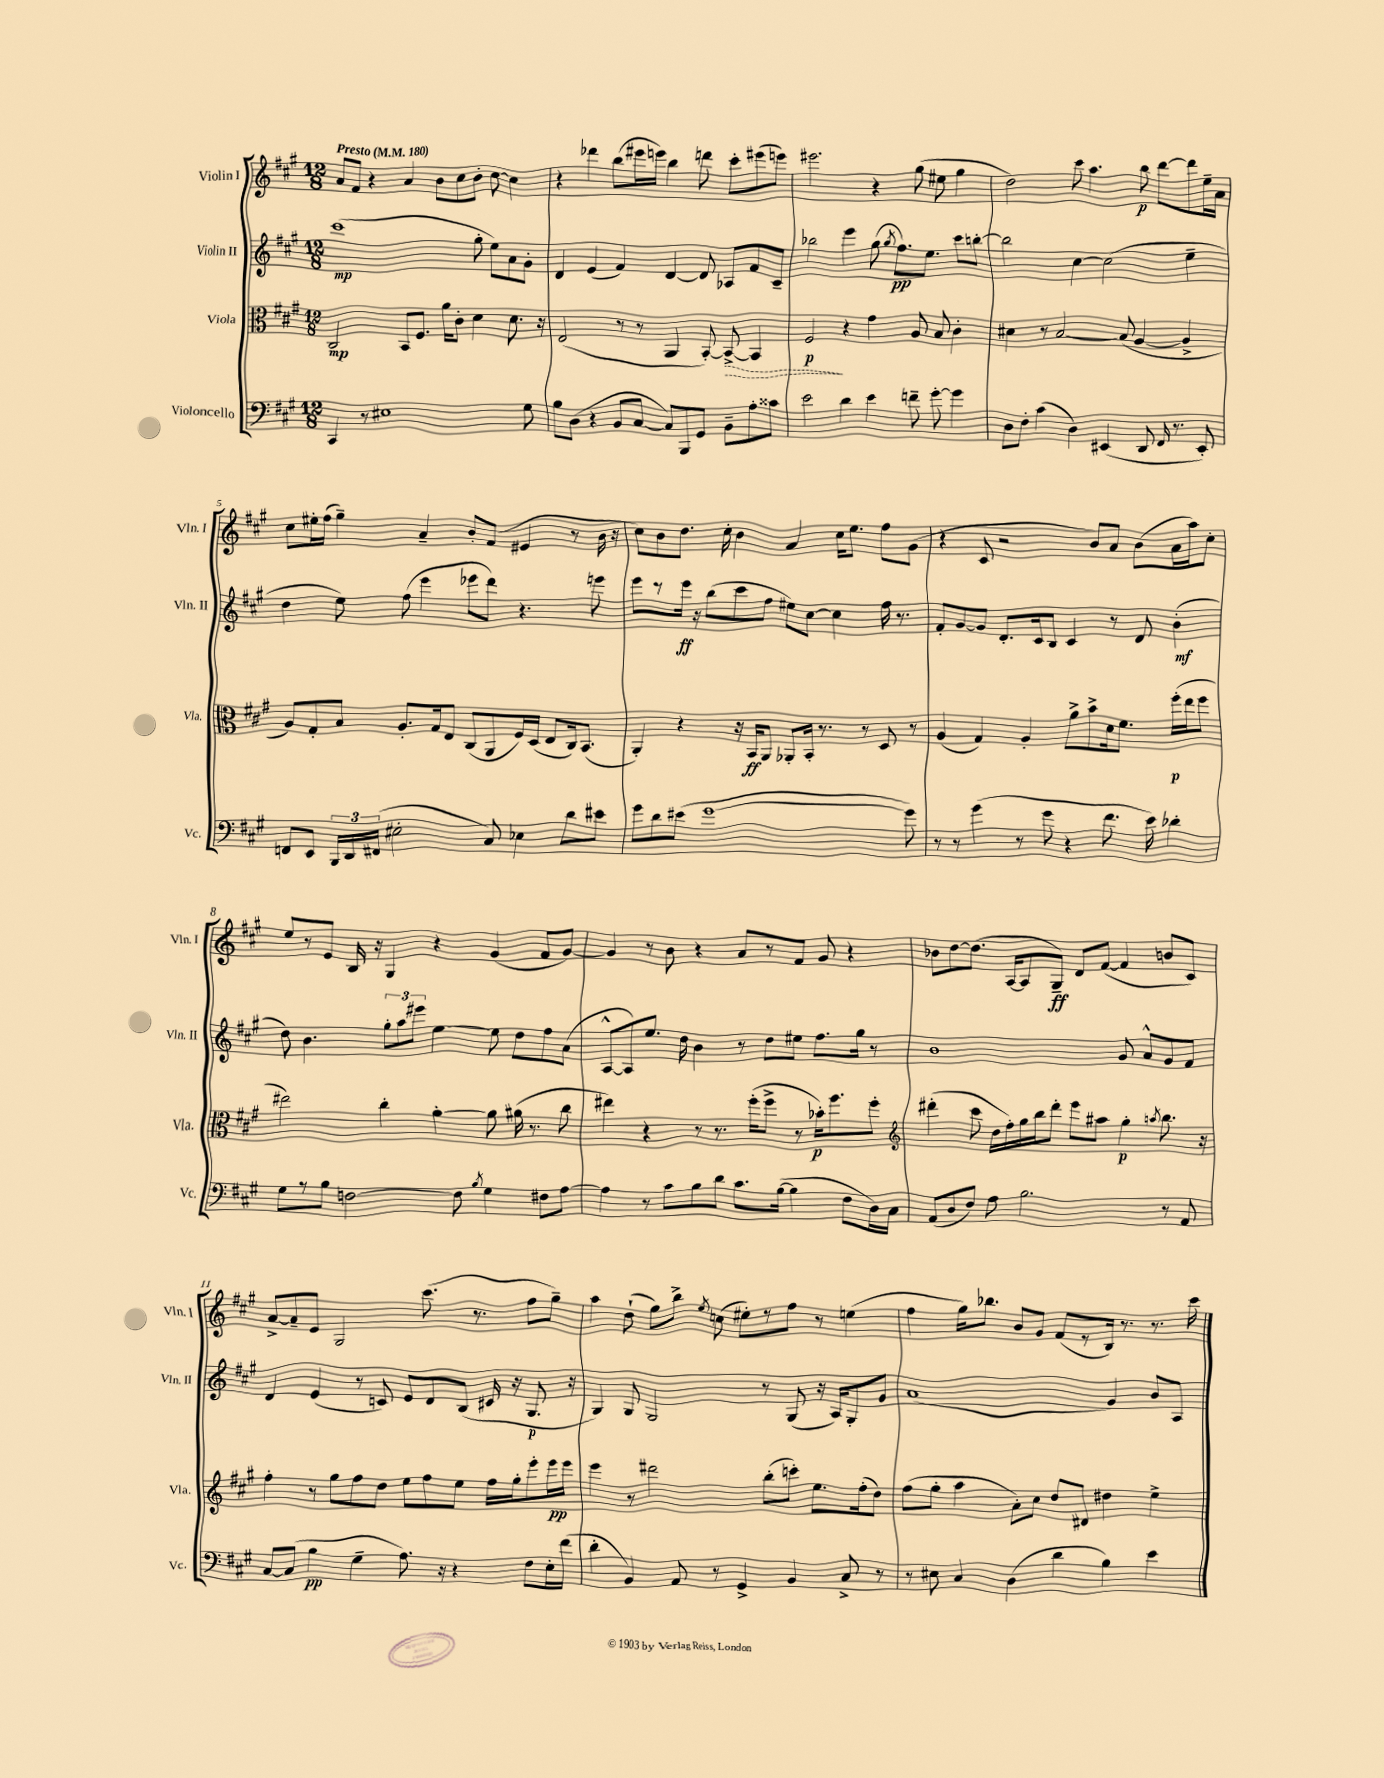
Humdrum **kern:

**kern	**dynam	**kern	**dynam	**kern	**dynam	**kern	**dynam
*part4	*part4	*part3	*part3	*part2	*part2	*part1	*part1
*staff4	*staff4	*staff3	*staff3	*staff2	*staff2	*staff1	*staff1
*I"Violoncello	*	*I"Viola	*	*I"Violin II	*	*I"Violin I	*
*I'Vc.	*	*I'Vla.	*	*I'Vln. II	*	*I'Vln. I	*
*clefF4	*	*clefC3	*	*clefG2	*	*clefG2	*
*k[f#c#g#]	*	*k[f#c#g#]	*	*k[f#c#g#]	*	*k[f#c#g#]	*
*M12/8	*	*M12/8	*	*M12/8	*	*M12/8	*
*MM180	*	*MM180	*	*MM180	*	*MM180	*
=1	=1	=1	=1	=1	=1	=1	=1
!	!	!	!	!	!	!LO:TX:a:B:t=Presto	!
4CC#/	.	2C#/	mp	(1ccc#	mp	8a/L	.
.	.	.	.	.	.	8f#/J	.
8r	.	.	.	.	.	4r	.
1E#X	.	.	.	.	.	.	.
.	.	8BB/L	.	.	.	4a/	.
.	.	8.F#/J	.	.	.	.	.
.	.	.	.	.	.	8b\L	.
.	.	16a\KL	.	.	.	.	.
.	.	8c#'\J	.	.	.	8cc#\	.
.	.	4d\	.	8gg#'\	.	8b'\J	.
.	.	.	.	8ee\L)	.	[8cc#\	.
.	.	8.d\	.	8a\	.	4cc#\]	.
8G#\	.	.	.	8g#'\J	.	.	.
.	.	16r	.	.	.	.	.
=2	=2	=2	=2	=2	=2	=2	=2
8B\L	.	(2E/	.	4d/	.	4r	.
(8D\J	.	.	.	.	.	.	.
4r	.	.	.	(4e/	.	4ddd-X\	.
8BB/L	.	8r	.	4f#/)	.	(8bb\L	.
[8C#/J	.	8r	.	.	.	16eee#X\L	.
.	.	.	.	.	.	16eeen\JJ)	.
8C#/L])	.	4AA/	.	[4d/	.	4bb\	.
8BBB/	.	.	.	.	.	.	.
8GG#/J	.	[8BB'/)	.	8d/]	.	8dddn\	.
!	!	!	!LO:HP:b	!	!	!	!
8BB~\L	.	8BB^/_	>	8A-X/L	.	8ccc#'\L	.
8A'\	.	4BB/]	.	8f#/	.	(8eee#X\	.
8c##X\J	.	.	.	8c#~/J	.	8eeen\J)	.
=3	=3	=3	=3	=3	=3	=3	=3
2e\	.	2F#/	p	2bb-X\	.	2.eee#X\	.
4d\	.	4r	]	4eee\	.	.	.
4e\	.	4g#\	.	(8gg#\	.	4r	.
.	.	.	.	8qgg#/	.	.	.
.	.	.	.	8.ff#\L)	pp	.	.
8fn~\	.	8A/	.	.	.	(8gg#\	.
.	.	.	.	8.ee\J	.	.	.
[8g#'\	.	8B/	.	.	.	8ee#X\	.
4g#\]	.	4c#'\	.	8ccc#\L	.	4gg#\	.
.	.	.	.	[8bbn'\J	.	.	.
=4	=4	=4	=4	=4	=4	=4	=4
8D\L	.	4d#X\	.	2bb\]	.	2dd\)	.
8F#'\J	.	.	.	.	.	.	.
(4c#\	.	8r	.	.	.	.	.
.	.	[2B/	.	.	.	.	.
4D\)	.	.	.	[4cc#\	.	8ccc#\	.
.	.	.	.	.	.	4.aa\	.
(4EE#X/	.	.	.	(2cc#\]	.	.	.
.	.	(8B/]	.	.	.	.	.
8DD/	.	[4A/	.	.	.	8bb\	p
16FF#/	.	.	.	.	.	[8ddd\L	.
8.r	.	.	.	.	.	.	.
.	.	4A^/]	.	4ee~\	.	8ddd\]	.
8EE#'/)	.	.	.	.	.	16ee~\L	.
.	.	.	.	.	.	16a\JJ	.
!!LO:LB:g=z
=5	=5	=5	=5	=5	=5	=5	=5
8FFn/L	.	8A/L)	.	4dd\	.	8cc#\L	.
8EE/J	.	8G#'/	.	.	.	16ee#X'\L	.
.	.	.	.	.	.	(16ff#\JJ	.
24BBB/LL	.	8B/J	.	8ee\)	.	4gg#~\)	.
24DD/	.	.	.	.	.	.	.
(24FF#X/JJ	.	.	.	.	.	.	.
2E#X'\	.	8.A'/L	.	(8ff#\	.	.	.
.	.	.	.	4eee\	.	4a~/	.
.	.	16G#/k	.	.	.	.	.
.	.	8E/J	.	.	.	.	.
.	.	(8C#/L	.	8eee-X\L	.	8b'/L	.
8C#/)	.	8AA/	.	8ddd\J)	.	(8f#/J	.
4E-X\	.	16F#/L)	.	4.r	.	4e#X/	.
.	.	(16D/JJ	.	.	.	.	.
.	.	8E/L	.	.	.	.	.
8d\L	.	16C#/k)	.	.	.	8r	.
.	.	(8.BB/J	.	.	.	.	.
8e#X\J	.	.	.	8eeen\	.	16b\	.
.	.	.	.	.	.	16r	.
=6	=6	=6	=6	=6	=6	=6	=6
8g#\L	.	4AA'/)	.	8eee\L	.	8cc#\L)	.
8d\	.	.	.	8r	.	8b\	.
(8e#X\J	.	4r	.	16eee\Jk	ff	8.dd\J	.
.	.	.	.	16r	.	.	.
[1g#	.	.	.	(8bb\L	.	.	.
.	.	.	.	.	.	16cc#'\	.
.	.	16r	.	8ccc#\	.	4b\	.
.	.	16BB/KL	ff	.	.	.	.
.	.	8AA/J	.	8ff#\J	.	.	.
.	.	8AA-X'/L	.	8ee#X\L)	.	4a/	.
.	.	16BB'/Jk	.	[8cc#\J	.	.	.
.	.	8.r	.	.	.	.	.
.	.	.	.	4cc#\]	.	16cc#\KL	.
.	.	.	.	.	.	8.ee\J	.
.	.	8r	.	.	.	.	.
.	.	8D/	.	16ff#\	.	8ff#\L	.
.	.	.	.	8.r	.	.	.
8g#\])	.	8r	.	.	.	(8g#\J	.
=7	=7	=7	=7	=7	=7	=7	=7
8r	.	(4A/	.	8f#'/L	.	4r	.
8r	.	.	.	[8g#/	.	.	.
(4g#\	.	4G#/)	.	8g#/J]	.	8c#/	.
.	.	.	.	8.d'/L	.	2r	.
8r	.	4A'/	.	.	.	.	.
.	.	.	.	16c#/k	.	.	.
8g#\	.	.	.	8B/J	.	.	.
4r	.	8a^\L	.	4c#/	.	.	.
.	.	8b^\	.	.	.	8b/L)	.
8.f#\	.	16d\k	.	8r	.	8a/J	.
.	.	8.f#\J	.	.	.	.	.
.	.	.	.	8d/	.	(8b\L	.
16e\)	.	.	.	.	.	.	.
4d-X'\	.	(16ff#'\LL	p	(4b'\	mf	16a\L	.
.	.	16ee\J	.	.	.	16aa\J)	.
.	.	8ff#\J	.	.	.	8cc#'\J	.
!!LO:LB:g=z
=8	=8	=8	=8	=8	=8	=8	=8
8G#\L	.	2ee#X\)	.	8dd\)	.	8ee/L	.
8r	.	.	.	4.b\	.	8r	.
8B\J	.	.	.	.	.	8e/J	.
[2Fn\	.	.	.	.	.	16B/	.
.	.	.	.	.	.	16r	.
.	.	4cc#'\	.	12gg#'\L	.	4G#/	.
.	.	.	.	12aa\	.	.	.
.	.	.	.	12eee#X\J	.	.	.
.	.	[4a'\	.	[4ee\	.	4r	.
8F\]	.	.	.	.	.	.	.
8qB/	.	.	.	.	.	.	.
4G#\	.	8a\]	.	8ee\]	.	(4g#/	.
.	.	(16a#X\	.	8dd\L	.	.	.
.	.	8.r	.	.	.	.	.
8F#X\L	.	.	.	8ff#\	.	8f#/L	.
[8A\J	.	8cc#\	.	(8a\J	.	[8g#/J)	.
=9	=9	=9	=9	=9	=9	=9	=9
4A\]	.	4ee#X\)	.	[8A^^/L	.	4g#/]	.
.	.	.	.	8A/])	.	.	.
8r	.	4r	.	8.ee/J	.	8r	.
8c#\L	.	.	.	.	.	8b\	.
.	.	.	.	16dd\	.	.	.
8B\	.	8r	.	4b\	.	4r	.
8d\J	.	8.r	.	.	.	.	.
8.c#\L	.	.	.	8r	.	8a/L	.
.	.	(16ff#'\KL	.	.	.	.	.
.	.	8ff#^\J	.	8dd\L	.	8r	.
([16B\Jk	.	.	.	.	.	.	.
4B\]	.	8r	.	8ee#X\J	.	8f#/J	.
.	.	16b-X'\KL)	p	8.ff#\L	.	8g#/	.
.	.	8.ff#\	.	.	.	.	.
8F#\L	.	.	.	.	.	4r	.
.	.	.	.	16gg#\Jk	.	.	.
16D\L)	.	8ff#'\J	.	8r	.	.	.
16C#\JJ	.	.	.	.	.	.	.
=10	=10	=10	=10	=10	=10	=10	=10
*	*	*clefG2	*	*	*	*	*
(8AA/L	.	(4ddd#X'\	.	1b	.	8b-X\L	.
8D/	.	.	.	.	.	[8dd\	.
8F#/J)	.	8ccc#\	.	.	.	(8.dd\J]	.
8A\	.	16dd\LL	.	.	.	.	.
.	.	16ff#'\)	.	.	.	[16A/KL	.
2.B\	.	16gg#\	.	.	.	8A/]	.
.	.	16bb\J	.	.	.	.	.
.	.	8ddd#'\J	.	.	.	8G#~/J)	ff
.	.	8eee\L	.	.	.	8d/L	.
.	.	8aa#X\J	.	.	.	([8f#/J	.
.	.	4gg#'\	p	8g#/	.	4f#/]	.
.	.	.	.	8a^^/L	.	.	.
.	.	8qaan/	.	.	.	.	.
8r	.	8.bb\	.	8g#/	.	8bn/L	.
8AA/	.	.	.	8f#/J	.	8c#/J)	.
.	.	16r	.	.	.	.	.
!!LO:LB:g=z
=11	=11	=11	=11	=11	=11	=11	=11
[8C#/L	.	4ff#'\	.	4d/	.	[8a^/L	.
(8C#/J]	.	.	.	.	.	8a~/]	.
4B\	pp	8r	.	(4e/	.	8e/J	.
.	.	8gg#\L	.	.	.	2G#/	.
4G#~\	.	8ff#\	.	8r	.	.	.
.	.	8dd\J	.	8cn/)	.	.	.
8.A\)	.	8ee\L	.	8e/L	.	.	.
.	.	8ff#\	.	8d/	.	(8.ccc#\	.
16r	.	.	.	.	.	.	.
4r	.	8ee\J	.	(8B/J	.	.	.
.	.	.	.	.	.	8.r	.
.	.	16ff#\LL	.	16c#X/	.	.	.
.	.	16gg#'\J	.	16r	.	.	.
8F#\L	.	8eee'\	.	8.G#/	p	8ff#\L	.
16E'\L	.	16eee\L	pp	.	.	8gg#~\J)	.
(16f#\JJ	.	16eee\JJ	.	16r	.	.	.
=12	=12	=12	=12	=12	=12	=12	=12
4d'\	.	4eee\	.	4G#/)	.	4aa\	.
4BB/)	.	8r	.	8G#/	.	(8dd`\	.
.	.	2ddd#X\	.	2G#/	.	8gg#\L)	.
8AA/	.	.	.	.	.	8bb^\J	.
.	.	.	.	.	.	8qee/	.
8r	.	.	.	.	.	(8ccn\	.
4GG#^/	.	.	.	.	.	8ee#X'\L)	.
.	.	(8bb'\L	.	8r	.	8r	.
4BB/	.	8cccn'\J)	.	(8G#/	.	8ff#\J	.
.	.	8.ee\L	.	16r	.	8r	.
.	.	.	.	16A/KL)	.	.	.
8C#^/	.	.	.	8G#'/	.	(4een\	.
.	.	(16ff#'\k	.	.	.	.	.
8r	.	8dd\J)	.	8g#/J	.	.	.
=13	=13	=13	=13	=13	=13	=13	=13
8r	.	(8ff#\L	.	(1a	.	4ff#\	.
8E#X\	.	8gg#'\J	.	.	.	.	.
4C#/	.	4aa\	.	.	.	16gg#\KL)	.
.	.	.	.	.	.	8.bb-X\J	.
(4D\	.	8a'\L)	.	.	.	8b/L	.
.	.	8cc#\J	.	.	.	8g#/J	.
4d\	.	8dd/L	.	.	.	(8f#/L	.
.	.	8d#X/J	.	.	.	8r	.
4B\)	.	4dd#X\	.	4g#/)	.	16B/Jk)	.
.	.	.	.	.	.	8.r	.
4e\	.	4ee^\	.	8b/L	.	8.r	.
.	.	.	.	8A/J	.	.	.
.	.	.	.	.	.	16ccc#\	.
==	==	==	==	==	==	==	==
*-	*-	*-	*-	*-	*-	*-	*-
